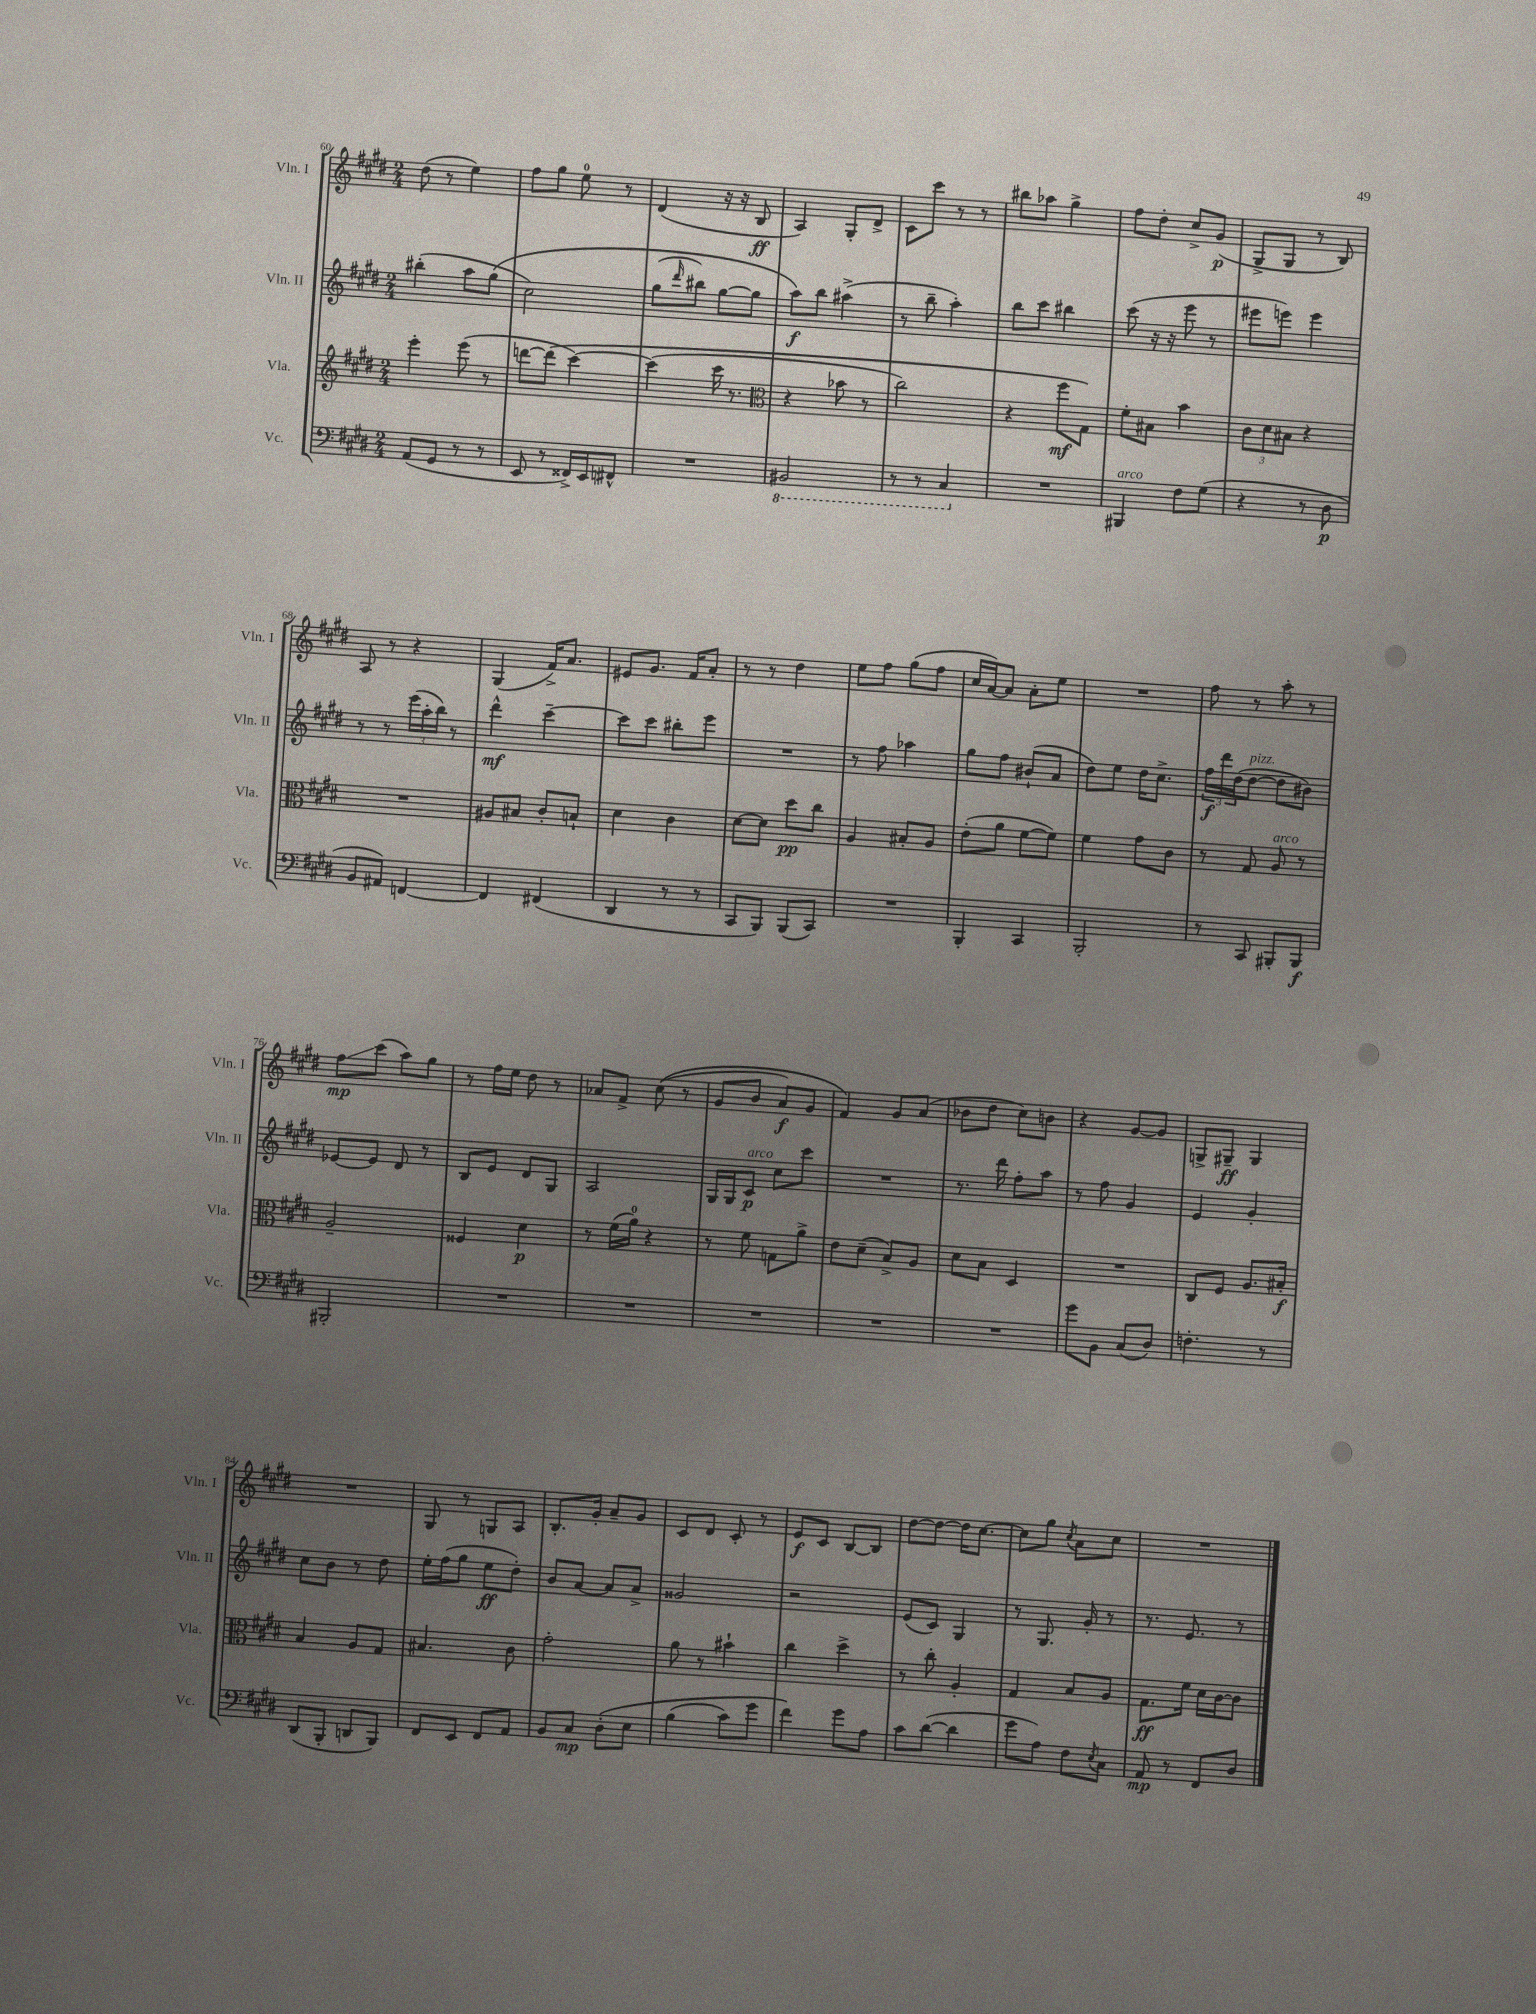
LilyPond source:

<<
\new StaffGroup <<
\new Staff = "s0" \with { instrumentName = "Vln. I" shortInstrumentName = "Vln. I" } {
    \clef treble \key e \major \numericTimeSignature \time 2/4
    dis''8( r8 e''4) |
    fis''8 gis''8 e''8-0 r8 |
    dis'4( r16 r16 b8\ff |
    a4) gis8-. dis'8-> |
    cis'8 cis'''8 r8 r8 |
    bis''8 aes''8 gis''4-> |
    fis''8 dis''8-. cis''8-> gis'8\p( |
    gis8-> gis8 r8 b8) |
    a8 r8 r4 |
    gis4( fis'16->) a'8. |
    eis'8 gis'8. fis'16 a'8-. |
    r8 r8 dis''4 |
    e''8 fis''8 gis''8( fis''8 |
    cis''16 a'16~) a'8 a'8-. e''8 |
    R2 |
    fis''8 r8 a''8-. r8 |
    fis''8\glissando\mp cis'''8( a''8) gis''8 |
    r8 fis''16 e''16 dis''8 r8 |
    aes'8 fis'8-> cis''8(\( r8 |
    gis'8 b'8 a'8\f) gis'8 |
    fis'4\) gis'8 a'8( |
    bes'8 dis''8 cis''8) b'8 |
    r4 gis'8~ gis'8 |
    g8-> gis8--\ff gis4 |
    R2 |
    gis8 r8 g8 a8 |
    b8.-. gis'16-. a'8-- gis'8 |
    cis'8 dis'8 cis'8-. r8 |
    e'8\f cis'8 b8~ b8 |
    dis''8~ dis''8~ dis''16 cis''8.~ |
    cis''8 gis''8 \acciaccatura { cis''8 } a'8 cis''8 |
    R2 \bar "|." |
}
\new Staff = "s1" \with { instrumentName = "Vln. II" shortInstrumentName = "Vln. II" } {
    \clef treble \key e \major \numericTimeSignature \time 2/4
    bis''4-.( a''8 gis''8\( |
    cis''2) |
    gis''8( \grace { dis'''16 } bis''8) gis''8~ gis''8 |
    a''8\f\) b''8 ais''4->( |
    r8 b''8-- a''4-.) |
    b''8 cis'''8 bis''4 |
    cis'''8( r16 r16 e'''8 r8 |
    eis'''8 e'''8) e'''4 |
    r8 r8 \tuplet 3/2 { e'''16( a''16-. b''16) } r8 |
    dis'''4-^\mf cis'''4~-- |
    cis'''8 cis'''8 bis''8-. e'''8 |
    R2 |
    r8 fis''8 aes''4 |
    gis''8 fis''8 bis'8-!( a'8 |
    dis''8) e''8 dis''16 cis''8.-> |
    \tuplet 3/2 { fis''16\f dis'''16 dis''16( } dis''8~^\markup { \italic "pizz." } dis''8 bis'8) |
    ees'8~ ees'8 dis'8 r8 |
    b8 e'8 dis'8 gis8 |
    a2 |
    gis16 gis16 cis'8\p^\markup { \italic "arco" } cis''8 cis'''8 |
    R2 |
    r8. dis'''16 fis''8-. a''8 |
    r8 fis''8 gis'4 |
    e'4 gis'4-. |
    cis''8 b'8 r8 dis''8 |
    e''16-. fis''16( gis''8 e''8\ff dis''8-.) |
    b'8 a'8~ a'8 a'8-> |
    gisis'2 |
    r2 |
    e'8( cis'8) gis4 |
    r8 gis8. gis'16-. r8 |
    r8. e'8. r8 \bar "|." |
}
\new Staff = "s2" \with { instrumentName = "Vla." shortInstrumentName = "Vla." } {
    \clef treble \key e \major \numericTimeSignature \time 2/4
    e'''4-. e'''8( r8 |
    d'''8~ d'''8\( cis'''4~) |
    cis'''4( cis'''16 r8. |
    \clef alto r4 bes'8 r8 |
    cis''2) |
    r4 fis''8\mf gis8\) |
    fis'8-. bis8 b'4 |
    \tuplet 3/2 { cis'8 dis'8 bis8 } r4 |
    R2 |
    ais8 bis8 cis'8-. b8-! |
    dis'4 cis'4 |
    dis'8~ dis'8 dis''8\pp cis''8 |
    a4 bis8-. a8 |
    e'8-.( a'8 fis'8~ fis'8) |
    fis'4 gis'8 cis'8 |
    r8 gis8 a8^\markup { \italic "arco" } r8 |
    a2-- |
    fisis4 dis'4\p |
    r8 fis'16( a'16-0) r4 |
    r8 fis'8 g8 a'8-> |
    e'8 dis'8--( b8->) a8 |
    dis'8 b8 dis4 |
    R2 |
    cis8 fis8 a8. bis16-.\f |
    b4 a8 gis8 |
    bis4. cis'8 |
    gis'2-. |
    a'8 r8 bis'4-! |
    cis''4 dis''4-> |
    r8 cis''8-. a4-. |
    gis4 b8 a8 |
    gis8.\ff fis'16 dis'16 cis'16~ cis'8 \bar "|." |
}
\new Staff = "s3" \with { instrumentName = "Vc." shortInstrumentName = "Vc." } {
    \clef bass \key e \major \numericTimeSignature \time 2/4
    a,8( gis,8 r8 r8 |
    e,8 r8 fisis,16->) e,16 fis,8-^ |
    R2 |
    \ottava #-1 bis,,2 |
    r8 r8 cis,4 \ottava #0 |
    R2 |
    bis,,4^\markup { \italic "arco" } fis8 gis8( |
    r4 r8 dis8\p |
    b,8 ais,8) f,4~ |
    f,4 fis,4( |
    dis,4 r8 r8 |
    cis,8 b,,8) b,,8( cis,8) |
    R2 |
    b,,4-. cis,4 |
    b,,2-. |
    r8 cis,8 bis,,8-. bis,,8\f |
    bis,,2-. |
    R2 |
    R2 |
    R2 |
    R2 |
    R2 |
    gis'8 b,8 cis8( dis8) |
    f4.-. r8 |
    dis,8( b,,8-. d,8 b,,8) |
    fis,8 e,8 fis,8 a,8 |
    b,8 cis8\mp dis8-.\( e8 |
    b4( cis'8) gis'8 |
    fis'4\) gis'8 a8 |
    cis'8 dis'8~( dis'4 |
    gis'8 a8) fis8 \acciaccatura { e8 } cis8 |
    a,8\mp r8 fis,8 dis8 \bar "|." |
}
>>
>>
\layout { \context { \Score currentBarNumber = #60 } }
